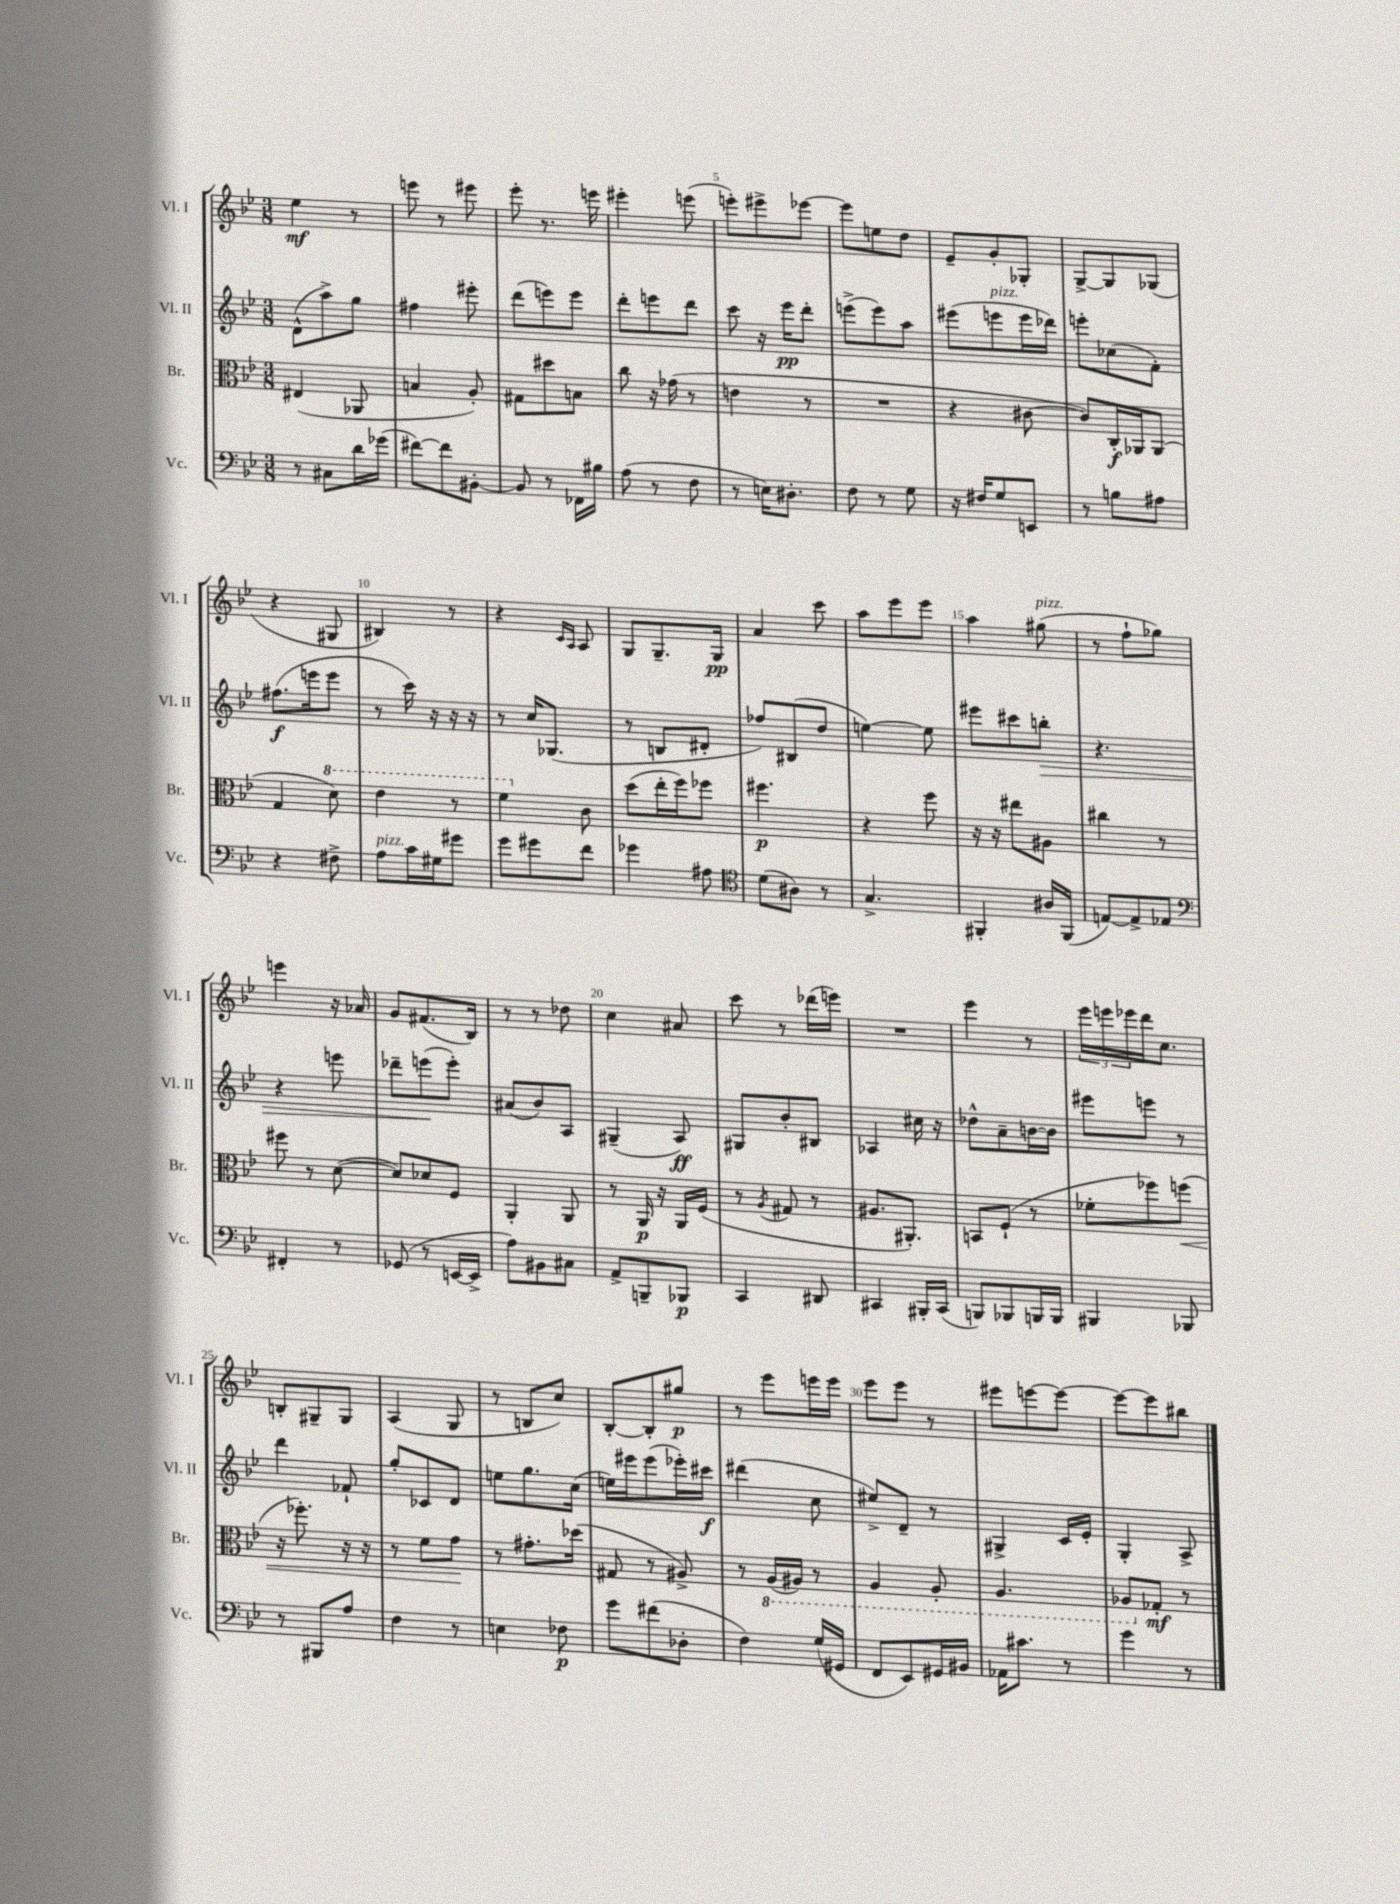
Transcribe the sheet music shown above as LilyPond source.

<<
\new StaffGroup <<
\new Staff = "s0" \with { instrumentName = "Vl. I" shortInstrumentName = "Vl. I" } {
    \clef treble \key bes \major \numericTimeSignature \time 3/8
    ees''4\mf r8 |
    e'''8 r8 eis'''8 |
    ees'''8-. r8. e'''16 |
    eis'''4-. e'''8( |
    e'''8-.) eis'''8-> ees'''8~ |
    ees'''8 e''8 d''8 |
    ees'8-- g'8-. ges8-. |
    g8~-> g8 ges8( |
    r4 gis8 |
    bis4) r8 |
    r4 \grace { c'16 a16 } a8 |
    g8 g8.-- g16\pp |
    a'4 c'''8 |
    a''8 ees'''8 ees'''8 |
    a''4 gis''8^\markup { \italic "pizz." }( |
    r8 f''8-! ges''8) |
    e'''4 r16 aes'16 |
    g'8 fis'8.( bes16) |
    r8 r8 des''8 |
    c''4 ais'8 |
    c'''8 r8 des'''16( e'''16) |
    R4. |
    ees'''4 r8 |
    \tuplet 3/2 { ees'''16 e'''16 ees'''16 } d'''16 c''8. |
    b8-. gis8-- gis8 |
    a4( g8 |
    r8 b8 c''8) |
    bes8~-. bes8-. gis''8\p |
    r8 ees'''8 e'''16 e'''16 |
    ees'''8 ees'''8 r8 |
    eis'''8 e'''8~ e'''8~ |
    e'''8~ e'''8 bis''8 \bar "|." |
}
\new Staff = "s1" \with { instrumentName = "Vl. II" shortInstrumentName = "Vl. II" } {
    \clef treble \key bes \major \numericTimeSignature \time 3/8
    d'8-^( a''8->) g''8 |
    fis''4 eis'''8-. |
    d'''8( e'''8) e'''8 |
    d'''8-. e'''8 d'''8 |
    c'''8 r16 ees'''16\pp d'''8-. |
    e'''8->( e'''8) a''8 |
    eis'''8( e'''8^\markup { \italic "pizz." } e'''16 des'''16) |
    e'''8-. ces''8( f'8-.) |
    fis''8.\f( e'''16 e'''8 |
    r8 c'''16) r16 r16 r16 |
    r8 c''16 ges8.( |
    r8 b8 dis'8-. |
    fes''8) bis8( d''8 |
    e''4~) e''8 |
    eis'''8 cis'''8 b''8-.\> |
    r4. |
    r4 e'''8 |
    des'''8-- e'''8\!( e'''8-.) |
    ais'8( bes'8) a8 |
    gis4--( a8\ff) |
    gis8 bes'8-. bis8 |
    aes4 cis''16 r16 |
    des''8-^ a'8-- b'16~ b'16 |
    eis'''8 e'''8 r8 |
    d'''4 fes'8-! |
    g''8-. ces'8 d'8 |
    e''8 g''8. c''16( |
    e''16) eis'''16 eis'''8( ees'''16-.) cis'''16\f |
    dis'''4( c''8 |
    eis''8->) d'8-- r8 |
    gis4-> c'16 ees'16-. |
    g4-. a8-> \bar "|." |
}
\new Staff = "s2" \with { instrumentName = "Br." shortInstrumentName = "Br." } {
    \clef alto \key bes \major \numericTimeSignature \time 3/8
    eis4( aes,8 |
    b4 a8-.) |
    gis8 dis''8 b8 |
    c''8 r16 ges'16( r8 |
    e'4 r8 |
    R4. |
    r4 cis'8~ |
    cis'8) c16-.\f aes,16 aes,8( |
    g4 \ottava #1 d''8) |
    ees''4 r8 |
    f''4 \ottava #0 c'8 |
    d''8( ees''16-. f''16) fes''8 |
    fis''4.\p |
    r4 f''8 |
    r16 r16 eis''8 ais8 |
    cis''4 r8 |
    fis''8 r8 d'8~( |
    d'8) des'8 f8 |
    a,4-. a,8 |
    r8 a,16\p r16 a,16 f16( |
    r8 \acciaccatura { a8 } gis8 r8 |
    ais8. ais,8.-.) |
    b,8 f8-!( r8 |
    fes'8-. fes''8) f''8\<( |
    r16 fes''8.-.) r16 r16 |
    r8 f'8 g'8\! |
    r8 gis'8.-. des''16( |
    gis8 r8 ais8->) |
    r8 \ottava #-1 a,16( ais,16) r8 |
    a,4 a,8-. |
    a,4. |
    aes,8 \ottava #0 ges8-.\mf r8 \bar "|." |
}
\new Staff = "s3" \with { instrumentName = "Vc." shortInstrumentName = "Vc." } {
    \clef bass \key bes \major \numericTimeSignature \time 3/8
    r8 cis8 d'16 ges'16( |
    fis'8~) fis'8 bis,8~-. |
    bis,8 r8 fes,16 bis16 |
    a8( r8 f8 |
    r8 e16) dis8.-. |
    f8 r8 g8 |
    r16 fis16 g8 e,8 |
    r8 b8 ais8 |
    r4 fis8-> |
    a8^\markup { \italic "pizz." } c'16 gis16 gis'8 |
    g'8 gis'8 f'8 |
    ges'4 ais8 |
    \clef tenor d'8( ais8) r8 |
    g4.-> |
    fis,4-. ais16 fis,16( |
    e8~) e8-> ees8 |
    \clef bass fis,4-. r8 |
    ges,8( r8 e,16~ e,16-> |
    a8) bis,8 cis8 |
    a,8-> b,,8-- bes,,8\p |
    c,4 dis,8 |
    cis,4 bis,,16-. cis,16( |
    b,,8) bes,,8 b,,16 b,,16 |
    bis,,4 bes,,8 |
    r8 bis,,8 a8 |
    f4 r8 |
    e4 fes8\p |
    g'8 fis'8( des8-. |
    f4) g16( gis,16 |
    f,8 ees,8) gis,16 bis,16 |
    aes,16 cis'8. r8 |
    g'4 r8 \bar "|." |
}
>>
>>
\layout { \context { \Score \override BarNumber.break-visibility = ##(#f #t #t) barNumberVisibility = #(every-nth-bar-number-visible 5) } }
